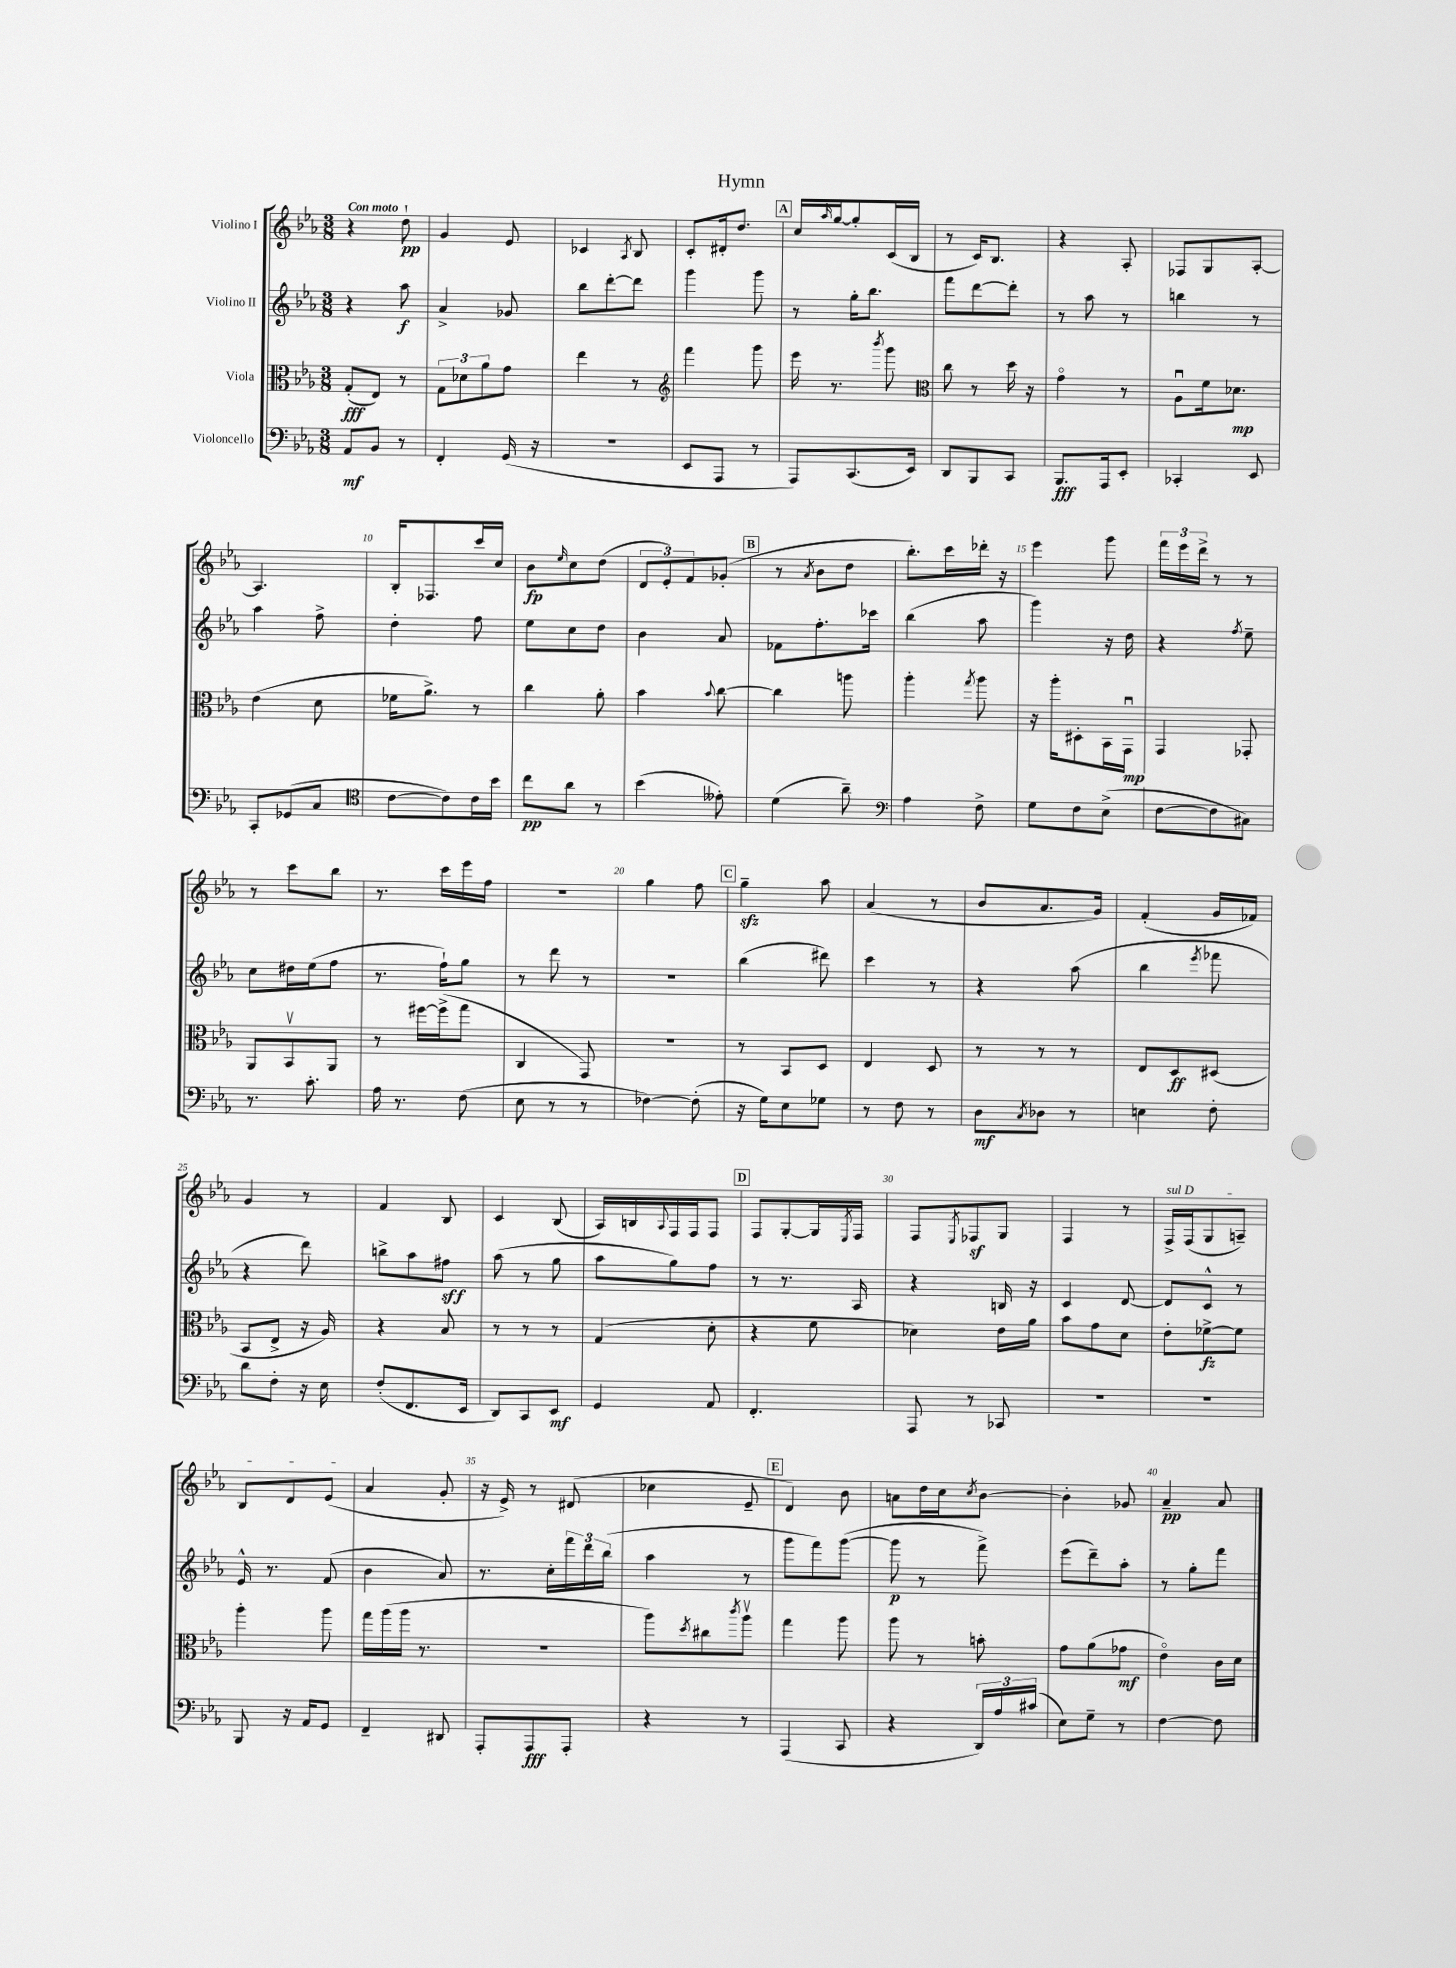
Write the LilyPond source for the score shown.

\header { title = "Hymn" }
<<
\new StaffGroup <<
\new Staff = "s0" \with { instrumentName = "Violino I" } {
    \clef treble \key ees \major \numericTimeSignature \time 3/8 \tempo "Con moto"
    r4 d''8-!\pp |
    g'4 ees'8 |
    ces'4 \acciaccatura { aes8 } bes8 |
    c'8-. dis'16-. d''8. |
    \mark \markup { \box "A" } c''16 \grace { aes''16 } g''16~ g''8-. c'16( bes16 |
    r8 c'16) bes8. |
    r4 aes8-. |
    fes8 g8 aes8~-. |
    aes4. |
    bes16-. fes8. c'''16 c''16 |
    bes'8\fp \grace { ees''16 } c''8 d''8( |
    \tuplet 3/2 { d'8 ees'8-.) f'8 } ges'8-.( |
    \mark \markup { \box "B" } r8 \acciaccatura { aes'8 } bes'8 d''8 |
    bes''8.-.) c'''16 des'''16-. r16 |
    ees'''4 g'''8 |
    \tuplet 3/2 { f'''16 ees'''16 d'''16-> } r8 r8 |
    r8 c'''8 bes''8 |
    r8. c'''16 ees'''16 f''16 |
    R4. |
    g''4 f''8 |
    \mark \markup { \box "C" } g''4--\sfz aes''8 |
    aes'4( r8 |
    bes'8 aes'8. g'16) |
    f'4-.( g'16 fes'16) |
    g'4 r8 |
    f'4 bes8 |
    c'4 bes8( |
    aes16) b16 \appoggiatura { aes8 } f16 f16 f8 |
    \mark \markup { \box "D" } f8 g8~-. g16 \acciaccatura { ees8 } f16 |
    f8 \acciaccatura { ees8 } fes8\sf g8 |
    f4 r8 |
    \once \override TextSpanner.bound-details.left.text = \markup { \italic "sul D" } f16->\startTextSpan f16( g8 a8--) |
    bes8 d'8 ees'8\stopTextSpan( |
    aes'4 g'8-. |
    r16 ees'16->) r8 dis'8( |
    ces''4 ees'8-- |
    \mark \markup { \box "E" } d'4) bes'8 |
    a'8 d''16 c''16 \acciaccatura { c''8 } bes'8~ |
    bes'4-. ges'8 |
    aes'4--\pp aes'8 \bar "|." |
}
\new Staff = "s1" \with { instrumentName = "Violino II" } {
    \clef treble \key ees \major \numericTimeSignature \time 3/8
    r4 aes''8\f |
    aes'4-> ges'8 |
    bes''8 d'''8~-. d'''8 |
    g'''4 g'''8 |
    \mark \markup { \box "A" } r8 g''16-. bes''8. |
    f'''8 d'''8~ d'''8-. |
    r8 aes''8 r8 |
    b''4 r8 |
    aes''4 f''8-> |
    d''4-. f''8 |
    ees''8 c''8 d''8 |
    bes'4 aes'8 |
    \mark \markup { \box "B" } fes'8 f''8.-. ces'''16 |
    bes''4( aes''8 |
    g'''4) r16 d''16 |
    r4 \acciaccatura { f''8 } ees''8-- |
    c''8 dis''16 ees''16( f''8 |
    r8. f''16-!) g''8 |
    r8 d'''8 r8 |
    R4. |
    \mark \markup { \box "C" } bes''4( dis'''8) |
    c'''4 r8 |
    r4 aes''8( |
    bes''4 \acciaccatura { ees'''8 } fes'''8 |
    r4 d'''8) |
    b''8-> aes''8 fis''8\sff |
    aes''8( r8 g''8 |
    aes''8 g''8) f''8 |
    \mark \markup { \box "D" } r8 r8. aes16 |
    r4 b16 r16 |
    c'4 d'8~ |
    d'8 c'8-^ r8 |
    ees'16-^ r8. f'8( |
    bes'4 aes'8) |
    r8. c''16-. \tuplet 3/2 { f'''16 d'''16 bes''16( } |
    aes''4 r8 |
    \mark \markup { \box "E" } g'''8 f'''8) g'''8~( |
    g'''8\p r8 f'''8->) |
    ees'''8( d'''8--) aes''8-. |
    r8 g''8-. f'''8 \bar "|." |
}
\new Staff = "s2" \with { instrumentName = "Viola" } {
    \clef alto \key ees \major \numericTimeSignature \time 3/8
    g8-.\fff( ees8) r8 |
    \tuplet 3/2 { g8 des'8 aes'8 } g'8 |
    ees''4 r8 |
    \clef treble f'''4 g'''8 |
    \mark \markup { \box "A" } ees'''16 r8. \acciaccatura { bes'''8 } g'''8 |
    \clef alto c''8 r8 d''16 r16 |
    g'4\flageolet r8 |
    aes8\downbow f'16 des'8.\mp |
    ees'4( d'8 |
    fes'16 aes'8.->) r8 |
    c''4 aes'8-. |
    bes'4 \appoggiatura { bes'8 } c''8~ |
    \mark \markup { \box "B" } c''4 a''8 |
    aes''4-. \acciaccatura { g''8 } aes''8 |
    r16 aes''16-. dis8-. bes,16 g,16\downbow\mp |
    g,4 ges,8-. |
    aes,8 bes,8\upbow aes,8 |
    r8 fis''16~ fis''16->( g''8 |
    c4 g,8) |
    R4. |
    \mark \markup { \box "C" } r8 bes,8 d8 |
    ees4 d8 |
    r8 r8 r8 |
    ees8 d8\ff dis8( |
    bes,8 ees8-> r16 aes16) |
    r4 bes8 |
    r8 r8 r8 |
    g4( d'8-. |
    \mark \markup { \box "D" } r4 f'8 |
    des'4) ees'16 aes'16 |
    bes'8 g'8 d'8 |
    ees'8-. fes'8~->\fz fes'8 |
    aes''4-. aes''8 |
    g''16 aes''16( aes''16 r8. |
    R4. |
    aes''8) \acciaccatura { d''8 } cis''8 \acciaccatura { c'''8 } aes''8\upbow |
    \mark \markup { \box "E" } g''4 aes''8 |
    aes''8 r8 b'8-. |
    g'8 aes'8( ges'8\mf |
    ees'4\flageolet) c'16 d'16 \bar "|." |
}
\new Staff = "s3" \with { instrumentName = "Violoncello" } {
    \clef bass \key ees \major \numericTimeSignature \time 3/8
    aes,8\mf bes,8 r8 |
    f,4-. g,16( r16 |
    R4. |
    ees,8 aes,,8 r8 |
    \mark \markup { \box "A" } aes,,8) c,8.( ees,16) |
    d,8 bes,,8 c,8 |
    bes,,8.\fff aes,,16 ees,8-. |
    ces,4-. ees,8 |
    c,8-. ges,8( c8 |
    \clef tenor c'8~ c'8) c'16 bes'16 |
    c''8\pp aes'8 r8 |
    bes'4( eeses'8-.) |
    \mark \markup { \box "B" } d'4( aes'8--) |
    \clef bass aes4 f8-> |
    g8 f8 ees8->( |
    f8~ f8 cis8) |
    r8. c'8.-. |
    aes16 r8. f8( |
    ees8 r8 r8 |
    fes4~) fes8-.( |
    \mark \markup { \box "C" } r16 g16) ees8 ges8 |
    r8 f8 r8 |
    d8\mf \acciaccatura { c8 } des8 r8 |
    e4 f8-. |
    d'8 f8-. r16 ees16 |
    f8-.( f,8. ees,16 |
    d,8) c,8 ees,8\mf |
    g,4 aes,8 |
    \mark \markup { \box "D" } f,4.-. |
    aes,,8 r8 ces,8 |
    R4. |
    R4. |
    bes,,8 r16 aes,16 g,8 |
    f,4-- dis,8 |
    aes,,8-. aes,,8\fff aes,,8-. |
    r4 r8 |
    \mark \markup { \box "E" } aes,,4( c,8 |
    r4 \tuplet 3/2 { d,16) aes16 cis'16( } |
    ees8) g8-- r8 |
    f4~ f8 \bar "|." |
}
>>
>>
\layout { \context { \Score \override BarNumber.break-visibility = ##(#f #t #t) barNumberVisibility = #(every-nth-bar-number-visible 5) } }
